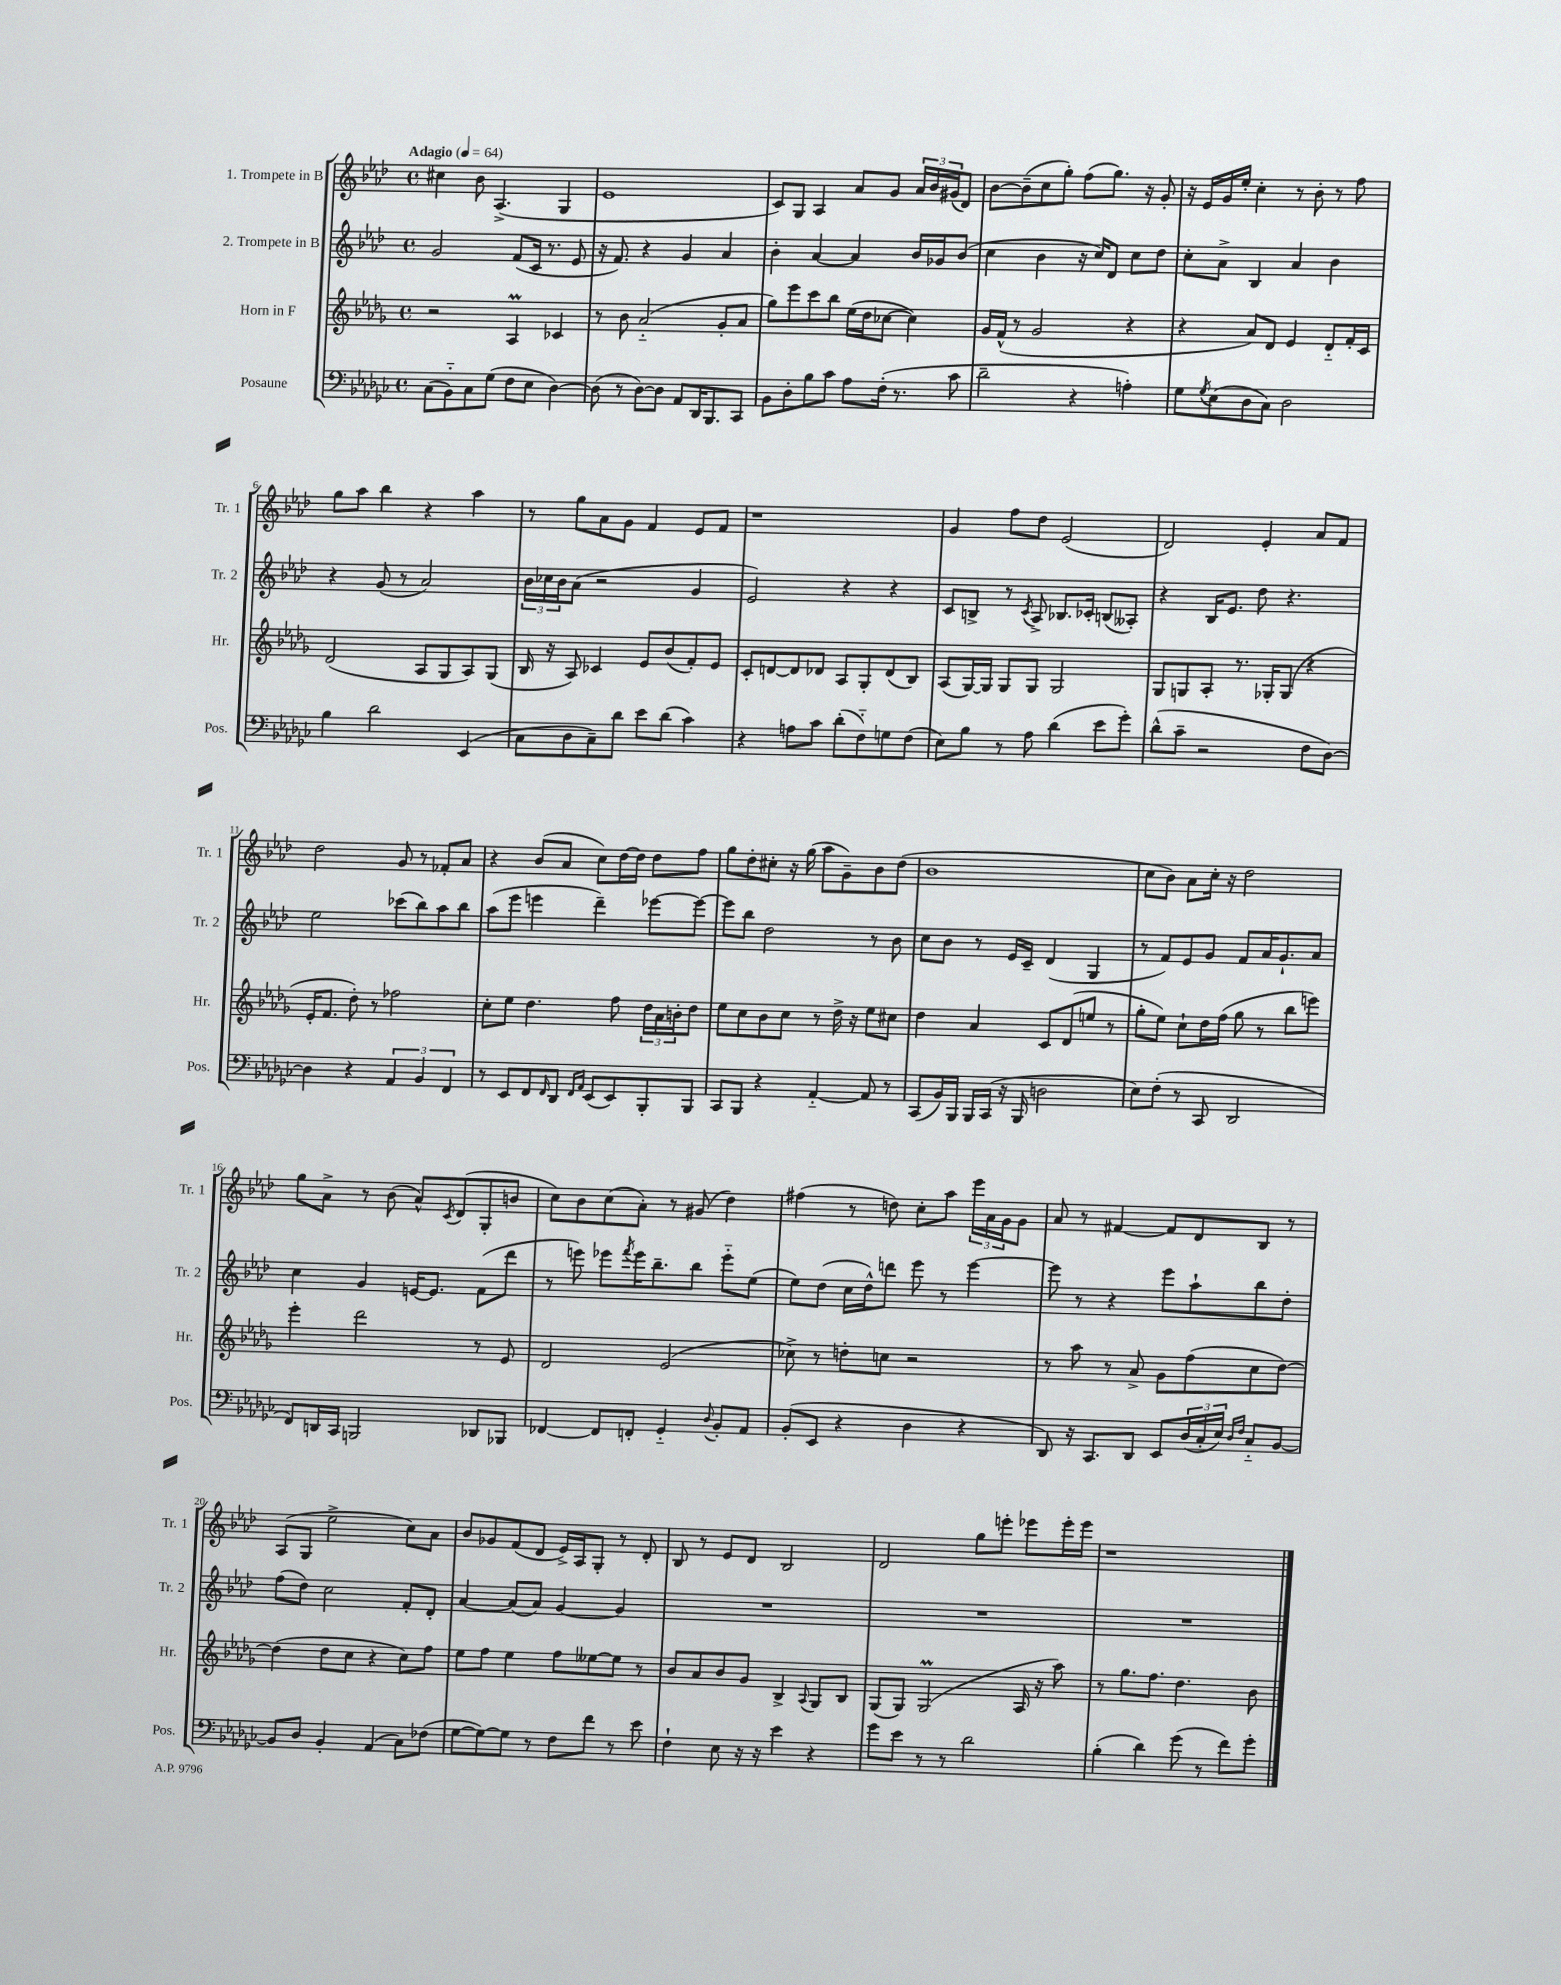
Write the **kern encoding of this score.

**kern	**kern	**kern	**kern
*staff4	*staff3	*staff2	*staff1
*clefF4	*clefG2	*clefG2	*clefG2
*k[b-e-a-d-g-c-]	*k[b-e-a-d-g-]	*k[b-e-a-d-]	*k[b-e-a-d-]
*M4/4	*M4/4	*M4/4	*M4/4
*met(c)	*met(c)	*met(c)	*met(c)
*MM64	*MM64	*MM64	*MM64
(8C-	2r	2g	4cc#
8BB-'~)	.	.	.
8C-	.	.	8b-
(8G-	.	.	(4.A-^
8F	4A-	(8f	.
8E-	.	16c	.
.	.	8.r	.
[4D-)	4c-	.	4G
.	.	8e-	.
=	=	=	=
(8D-]	8r	16r	1e-
.	.	8.f)	.
8r	8b-	.	.
[8D-)	(2a-'~	4r	.
8D-]	.	.	.
8AA-	.	4g	.
16DD-	.	.	.
8.BBB-	.	.	.
.	8g-'	4a-	.
8CC-	8a-	.	.
=	=	=	=
8BB-	8gg-)	4b-'	8c)
8D-'	8eee-	.	8G
8B-	8ccc	[4a-	4A-
8c-	8bb-	.	.
8A-	(16ee-	4a-]	8a-
.	16dd-	.	.
(16F'	[8cc-	.	8g
8.r	.	.	.
.	4cc-])	16b-	24a-
.	.	.	24b-
.	.	16g-	.
.	.	.	(24g#
8c-	.	(8b-	8d-)
=	=	=	=
2d-~	16g-	4cc	[8b-
.	(16f^^	.	.
.	8r	.	(8b-~]
.	2g-	4b-	8cc
.	.	.	8gg')
4r	.	16r	(8ff
.	.	16cc)	.
.	.	8d-	8.gg)
4A')	4r	8cc	.
.	.	.	16r
.	.	8dd-	8g'
=	=	=	=
8G-	4r	8cc'	16r
.	.	.	16e-
8qG-	.	.	.
(8E-	.	8a-^	16g
.	.	.	16ee-'
8D-	8a-)	4B-	4cc'
8C-)	8d-	.	.
2D-	4e-	4a-	8r
.	.	.	8b-'
.	8d-'~	4b-	8r
.	16f'	.	8ff
.	16c	.	.
=	=	=	=
4B-	(2d-	4r	8gg
.	.	.	8aa-
2d-	.	(8g	4bb-
.	.	8r	.
.	8A-	2a-)	4r
.	8G-	.	.
(4EE-	8A-)	.	4aa-
.	(8G-	.	.
=	=	=	=
8C-	16B-	24b-	8r
.	.	24cc-	.
.	16r	.	.
.	.	24b-	.
8D-	8A-)	(8a-	8gg
8C-~)	4c-	2r	8a-
8d-	.	.	8g
8e-	8e-	.	4f
(8d-	(8b-	.	.
4c-)	8f')	4g	8e-
.	8e-	.	8f
=	=	=	=
4r	8c'	2e-)	1r
.	[8d	.	.
8A	8d]	.	.
8c-	8d-	.	.
(8d-'	8A-	4r	.
8F'~)	8G-'	.	.
8G	(8d-	4r	.
(8F	8B-)	.	.
=	=	=	=
8E-)	(8A-	8c	4g
8B-	[16G-)	8B^	.
.	16G-]	.	.
8r	8G-	8r	8ff
.	.	8qc	.
8A-	8G-	8A-^	8dd-
(4d-	2G-	8.B-	(2e-
.	.	16c-'	.
8e-	.	(8B	.
8g-')	.	8A--')	.
=	=	=	=
(8d-^^	8G-	4r	2d-)
8c-~	8G	.	.
2r	8A-'	16B-	.
.	.	8.e-	.
.	8.r	.	.
.	.	8dd-	4e-'
.	16G-'	.	.
.	(8G-	4.r	.
8F	4r	.	8a-
[8D-)	.	.	8f
=	=	=	=
4D-]	16e-'	2ee-	2dd-
.	8.f	.	.
4r	8dd-')	.	.
.	8r	.	.
6AA-	2ff-	(8ccc-	8g
.	.	8bb-)	8r
6BB-	.	.	.
.	.	8aa-	8f-'
6FF	.	.	.
.	.	8bb-	8a-
=	=	=	=
8r	8cc'	(8aa-	4r
8EE-	8ee-	8eee-	.
8FF	4.dd-	4eee	(8b-
16qqFF	.	.	.
8DD-	.	.	8a-
16qqFF	.	.	.
16qqAA-	.	.	.
(8EE-	.	4ddd-~)	8cc)
8EE-)	8ff	.	[16dd-
.	.	.	16dd-]
8BBB-'	24dd-	[8eee-	8dd-
.	24a-	.	.
.	24b'	.	.
8BBB-	8dd-	8eee-_	8ff
=	=	=	=
8CC-	8ee-	8eee-]	8gg
8BBB-	8cc	8bb-	8dd-'
4r	8b-	2dd-	8cc#'
.	8cc	.	16r
.	.	.	(16gg
[4AA-'~	8r	.	8aa-
.	16dd-^	.	8g~)
.	16r	.	.
8AA-]	8ee-	8r	8b-
8r	8cc#	8b-	(8dd-
=	=	=	=
(8CC-	4dd-	8cc	1b-
16BB-)	.	8b-	.
16BBB-	.	.	.
16BBB-	4a-	8r	.
(16CC-	.	.	.
16r	.	16e-	.
16BBB-	.	16c~	.
2D	8c	(4d-	.
.	(8d-	.	.
.	8ee	4G	.
.	8r	.	.
=	=	=	=
8E-)	8gg-'	8r	8cc
(8F'	8ee-)	8f)	8b-)
8r	8cc`	8e-	8a-
8CC-	16dd-	8g	16cc'
.	(16ff	.	16r
2DD-	8gg-	8f	2dd-
.	8r	16a-	.
.	.	8.g`	.
.	8bb-	.	.
.	8eee)	8a-	.
=	=	=	=
8FF)	4eee-'	4cc	8gg
16DD	.	.	8a-^
16CC-	.	.	.
2BBB	2ddd-	4g	8r
.	.	.	(8b-
.	.	[16e	8a-^^)
.	.	8.e]	.
.	.	.	8qc
.	.	.	(8d-
8DD-	8r	(8f	8G'
8BBB-	8e-	8ddd-	8b
=	=	=	=
[4FF-	2d-	8r	8cc)
.	.	8eee)	8b-
8FF-]	.	8eee-	(8cc
.	.	8qfff	.
8FF'	.	16eee-	8a-')
.	.	8.bb-~	.
4GG-'~	(2e-	.	8r
.	.	8bb-	(8g#
8qqD-	.	.	.
8BB-'	.	8eee-'~	4dd-)
8AA-	.	(8ee-	.
=	=	=	=
(8BB-'	8cc-^)	8ee-)	(4ff#
8EE-	8r	(8dd-	.
4r	8dd'	16cc	8r
.	.	16dd-^^)	.
.	8cc	8ddd	8dd)
4D-	2r	8eee-	8cc'
.	.	8r	8aa-
4r	.	[4eee-	24eee-
.	.	.	24a-
.	.	.	24g
.	.	.	8g
=	=	=	=
8DD-)	8r	8eee-]	8a-
16r	8aa-	8r	8r
8.CC-	.	.	.
.	8r	4r	[4f#
8DD-	8a-^	.	.
8EE-	8g-	8eee-	8f#]
(24D-	(8ff	8aa-`	8d-
24C-'	.	.	.
24E-)	.	.	.
16qqD-	.	.	.
16qqF	.	.	.
8C-'~	8cc	8bb-	8B-
[8BB-	[8dd-)	8dd-'	8r
=	=	=	=
8BB-]	(4dd-]	(8ff	(8A-
8D-	.	8dd-)	8G
4BB-'	8dd-	2cc	2ee-^
.	8cc	.	.
(4AA-	4r	.	.
8C-)	8cc)	8f'	8cc)
(8F-	8ff	8d-'	8a-
=	=	=	=
[8G-	8ee-	[4a-	8b-
8G-_)	8ff	.	8g-
8G-]	4ee-	(8a-]	(8f
8r	.	8a-)	8d-
8F	8ff	[4g	16e-^)
.	.	.	16A-
8f	[8ee--	.	8G'
8r	8ee--]	4g]	8r
8e-	8r	.	8d-'
=	=	=	=
4F`	8b-	1r	8B-
.	8a-	.	8r
8E-	8b-	.	8e-
16r	8g-	.	8d-
16r	.	.	.
4e-	4B-^	.	2B-
.	8qqA-	.	.
4r	8G-	.	.
.	8B-	.	.
=	=	=	=
8g-	(8G-	1r	2d-
8e-	8G-)	.	.
8r	(2G-	.	.
8r	.	.	.
2d-	.	.	8gg
.	.	.	8eee'
.	16A-	.	8eee-
.	16r	.	.
.	8aa-)	.	16eee-'
.	.	.	16eee-
=	=	=	=
(4B-'	8r	1r	1r
.	8.gg-	.	.
4d-)	.	.	.
.	8.ff	.	.
(8g-	4.dd-	.	.
8r	.	.	.
8f)	.	.	.
8g-'	8b-	.	.
==	==	==	==
*-	*-	*-	*-
